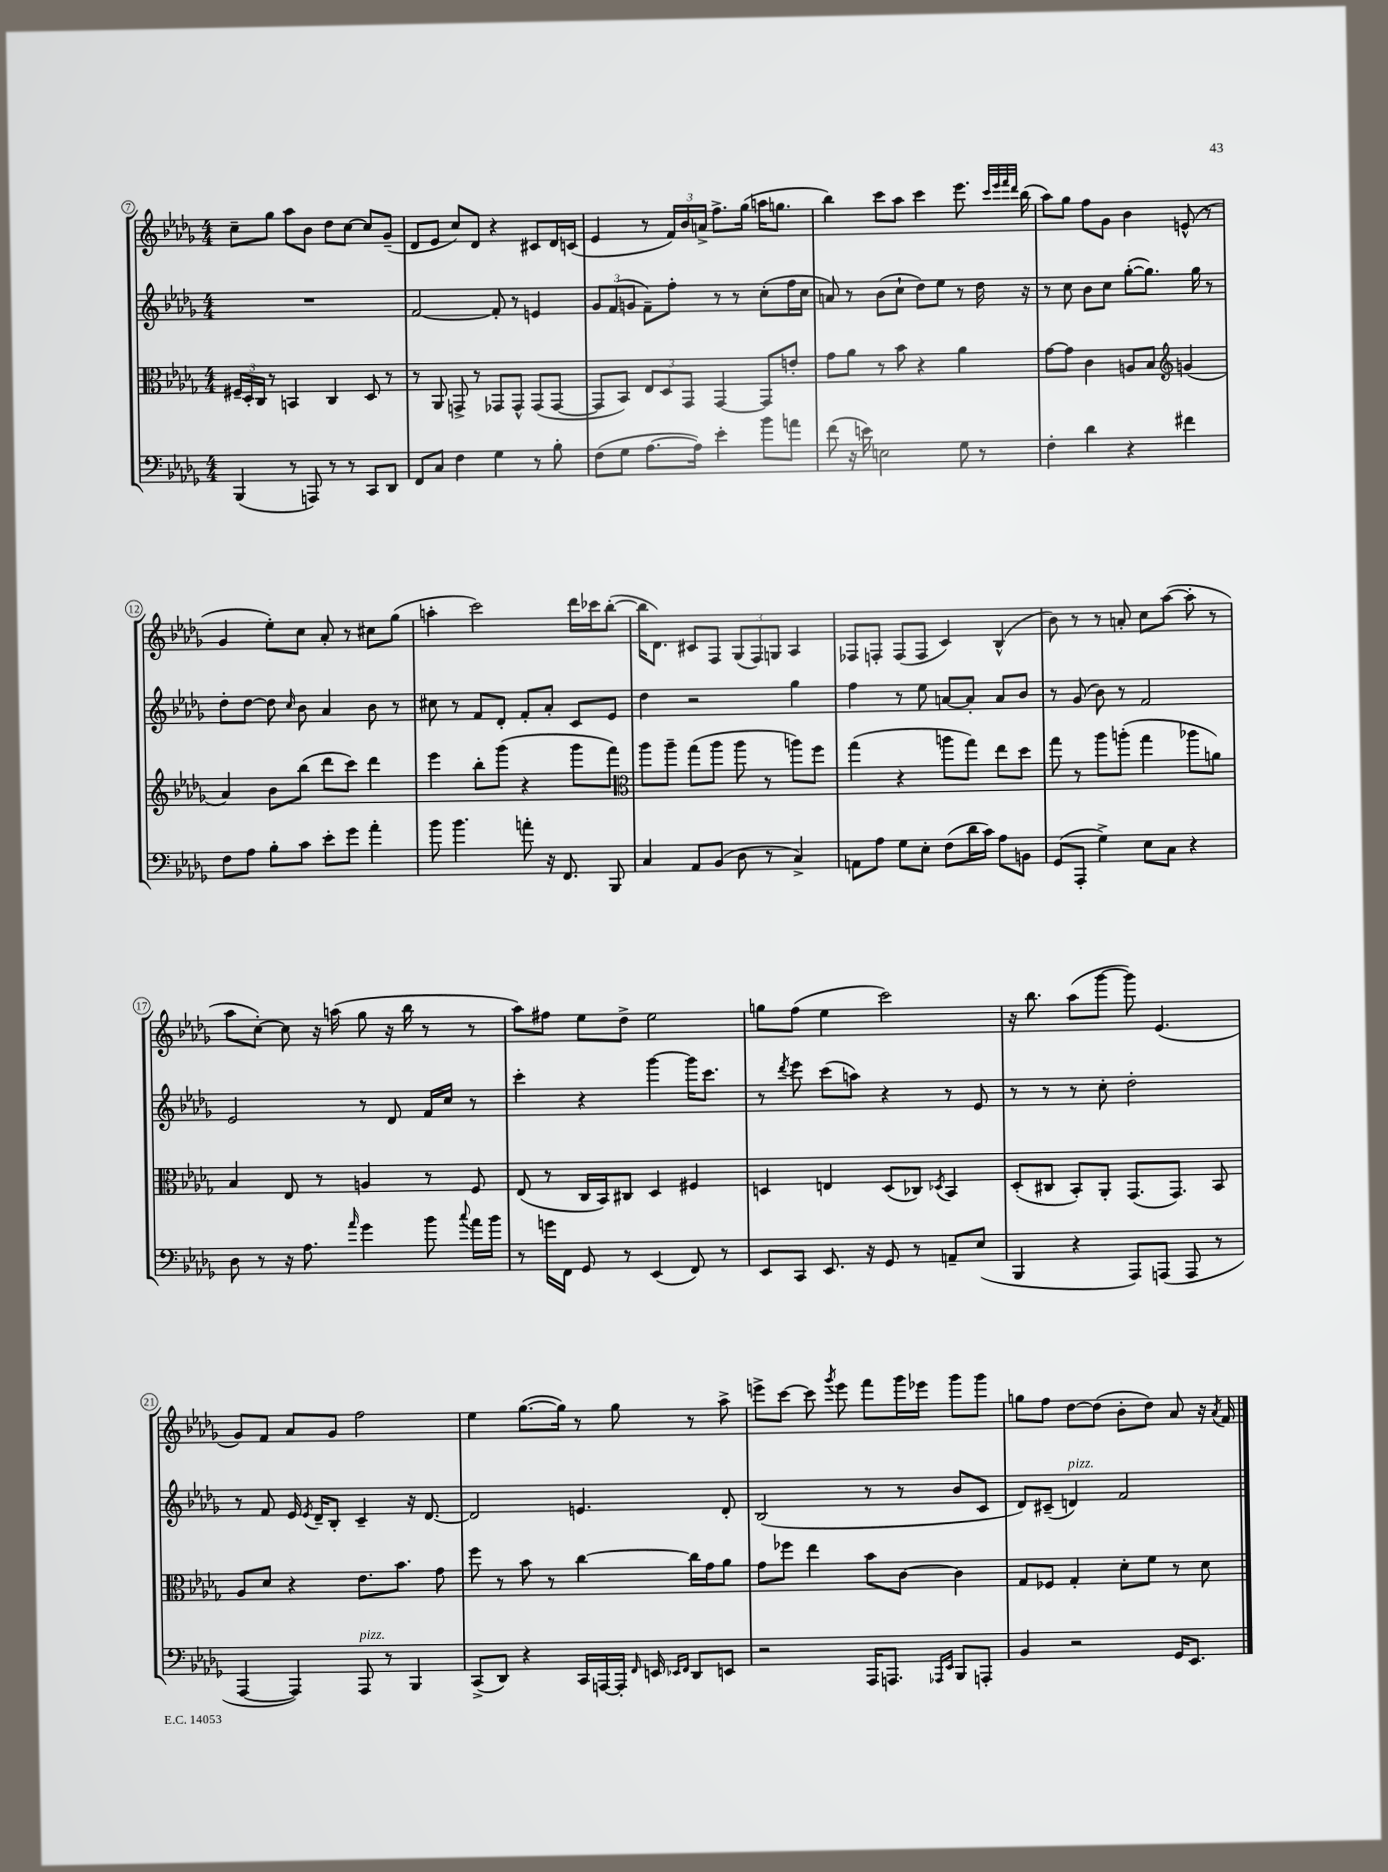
<<
\new StaffGroup <<
\new Staff = "s0" {
    \clef treble \key des \major \numericTimeSignature \time 4/4
    \autoBeamOff c''8[-- ges''8] aes''8[ bes'8] des''8[ c''8]~ c''8[ ges'8]--( |
    des'8[ ees'8] c''8[) des'8] r4 cis'8[ des'16 c'16]( |
    ees'4 r8 \tuplet 3/2 { f'16[) bes'16 a'16]-> } f''8.[-> ges''16]( a''16[ g''8.] |
    bes''4) c'''8[ aes''8] c'''4 ees'''8. \grace { c'''32[ ees'''32 f'''32 des'''32] } bes''16( |
    aes''8[) ges''8] f''8[ ges'8] bes'4 e'8-^( r8 |
    ges'4 ees''8[-.) c''8] aes'8-. r8 cis''8[ ges''8]( |
    a''4-. c'''2) des'''16[ ces'''16 bes''8]~-.( |
    bes''16[ des'8.]) cis'8[ f8] \tuplet 3/2 { ges8[( f8) g8] } aes4 |
    fes8[ f8]-. f8[( f8] c'4) bes4-^( |
    bes'8) r8 r8 a'8-. c''8[ aes''8]~( aes''8-. r8 |
    aes''8[ c''8]~-.) c''8 r16 a''16( ges''8 r16 bes''16 r8 r8 |
    aes''8[) fis''8] ees''8[ des''8]-> ees''2 |
    g''8[ f''8]( ees''4 c'''2) |
    r16 bes''8. aes''8[( ges'''8]~ ges'''8) ees'4.( |
    ges'8[) f'8] aes'8[ ges'8] f''2 |
    ees''4 ges''8.[~( ges''16]) r8 ges''8 r8 aes''8-> |
    e'''8[-> c'''8]~ c'''8 \acciaccatura { ges'''8 } e'''8 f'''8[ ges'''16 ees'''16] ges'''8[ ges'''8] |
    g''8[ f''8] des''8[~ des''8]( bes'8[-. des''8]) aes'8 r16 \acciaccatura { aes'8 } f'16 \bar "|." |
}
\new Staff = "s1" {
    \clef treble \key des \major \numericTimeSignature \time 4/4
    \autoBeamOff R1 |
    f'2~ f'8-. r8 e'4 |
    \tuplet 3/2 { ges'8[ f'8( g'8] } f'8[--) f''8]-. r8 r8 c''8[-.( f''16 c''16] |
    a'8) r8 bes'8[( c''8]-! des''8[) ees''8] r8 des''16 r16 |
    r8 c''8 bes'8[ c''8] ges''8[~-.( ges''8.]) ges''16 r8 |
    des''8[-. des''8]~ des''8 \grace { c''16 } bes'8 aes'4 bes'8 r8 |
    cis''8 r8 f'8[ des'8]-. f'8[-. aes'8]-. c'8[ ees'8] |
    des''4 r2 ges''4 |
    f''4 r8 ees''8 a'8[~ a'8]-. a'8[ bes'8] |
    r8 ges'8( bes'8) r8 f'2 |
    ees'2 r8 des'8 f'16[ c''16] r8 |
    c'''4-. r4 ges'''4~ ges'''16[ c'''8.] |
    r8 \acciaccatura { des'''8 } ees'''8 c'''8[( a''8]) r4 r8 ees'8 |
    r8 r8 r8 c''8-. des''2-. |
    r8 f'8 ees'16 \acciaccatura { ees'8 } des'16[-- bes8]-. c'4-- r16 des'8.~ |
    des'2 e'4. des'8-. |
    bes2( r8 r8 bes'8[ c'8] |
    des'8[) cis'8]--( d'4^\markup { \italic "pizz." }) f'2 \bar "|." |
}
\new Staff = "s2" {
    \clef alto \key des \major \numericTimeSignature \time 4/4
    \autoBeamOff \tuplet 3/2 { fis16[-- des16-. c16] } r8 b,4 c4 des8 r8 |
    r8 aes,8 g,8-> r8 ges,8[ ges,8]-^ ges,8[( ges,8]~ |
    ges,8[ bes,8]) \tuplet 3/2 { ees8[ des8 ges,8] } ges,4~ ges,8[ e'8]-. |
    ges'8[ aes'8] r8 bes'8 r4 aes'4 |
    ges'8[~ ges'8] c'4 a8[ bes8] \clef treble g'4( |
    aes'4) bes'8[ bes''8]( des'''8[ c'''8]) des'''4 |
    ees'''4 bes''8[-. ges'''8]( r4 ges'''8[ f'''8]) |
    \clef alto aes''8[ aes''8]-- ges''8[( aes''8] aes''8 r8 a''8[) f''8] |
    ges''4( r4 a''8[ ges''8]) ees''8[ des''8] |
    ges''8 r8 aes''8[ a''8]-.( ges''4 aes''8[ a'8]) |
    bes4 ees8 r8 a4 r8 f8 |
    ees8( r8 c16[ bes,16) cis8] des4 fis4 |
    d4 e4 d8[( ces8]) \acciaccatura { des8 } bes,4 |
    des8[-.( cis8] bes,8[-.) aes,8]-. ges,8.[( ges,8.]) bes,8 |
    aes8[ des'8] r4 ees'8.[ bes'8.] ges'8 |
    f''8 r8 bes'8 r8 c''4~ c''16[ ges'16 aes'8] |
    ges'8[ fes''8] ees''4 bes'8[ c'8]~ c'4 |
    ges8[ fes8] ges4-. des'8[-. f'8] r8 des'8 \bar "|." |
}
\new Staff = "s3" {
    \clef bass \key des \major \numericTimeSignature \time 4/4
    \autoBeamOff bes,,4( r8 a,,8) r8 r8 c,8[ des,8] |
    f,8[ c8] f4 ges4 r8 bes8-. |
    f8[( ges8] aes8.[~ aes16]) ees'4-. bes'8[ a'8] |
    f'8( r16 e'16) e2 ges8 r8 |
    f4-. des'4 r4 fis'4 |
    f8[ aes8] bes8[-. c'8] ees'8[-. ges'8] aes'4-. |
    bes'8 bes'4. a'8-. r16 f,8. bes,,8 |
    c4 aes,8[ bes,8]( des8 r8 c4->) |
    a,8[ aes8] ges8[ ees8]-. f8[( des'16 c'16]) aes8[ b,8] |
    ges,8[( aes,,8]-. ges4->) ees8[ c8] r4 |
    des8 r8 r16 aes8. \grace { aes'16 } ges'4 bes'8 \appoggiatura { c''8 } aes'16[ bes'16] |
    r8 g'16[ f,16] ges,8 r8 ees,4( f,8) r8 |
    ees,8[ c,8] ees,8. r16 ges,8 r8 a,8[-- ees8]( |
    bes,,4 r4 aes,,8[) a,,8]( a,,8 r8 |
    aes,,4~ aes,,4) aes,,8^\markup { \italic "pizz." } r8 bes,,4 |
    c,8[->( des,8]) r4 c,16[ a,,16~ a,,16]-. \grace { f,16 } e,16 \grace { ees,16[ f,16] } des,8[ e,8] |
    r2 aes,,16[ a,,8.] \grace { aes,,16[ ees,16] } bes,,8[ a,,8]-. |
    bes,4 r2 ges,16[ ees,8.] \bar "|." |
}
>>
>>
\layout { \context { \Score currentBarNumber = #7 \override BarNumber.stencil = #(make-stencil-circler 0.1 0.3 ly:text-interface::print) } }
